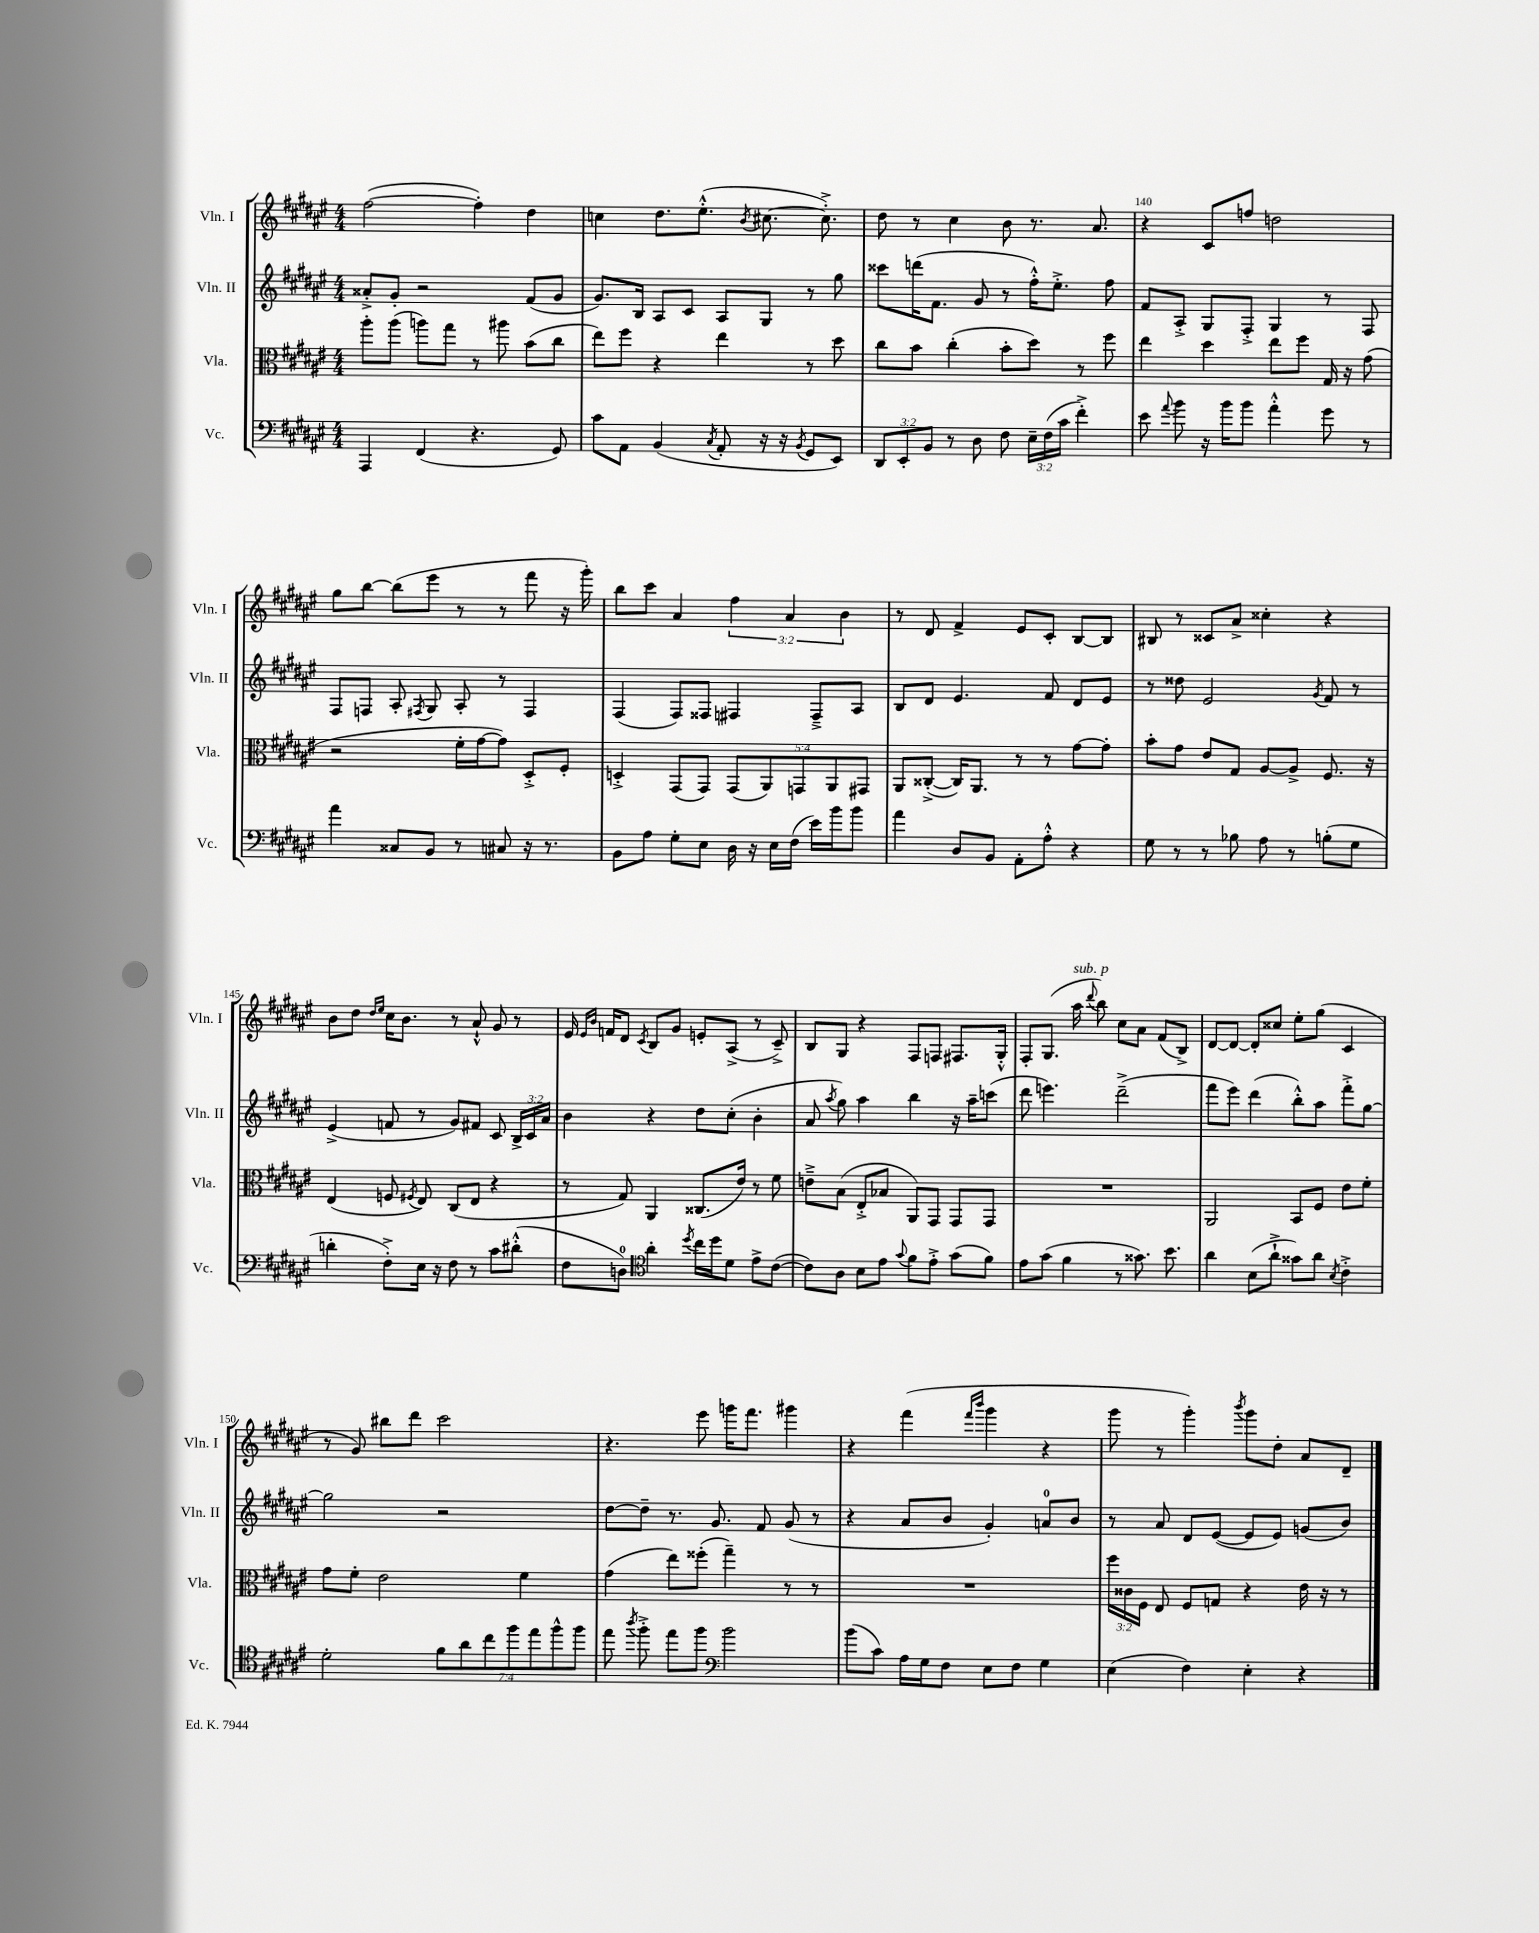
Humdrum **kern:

**kern	**kern	**kern	**kern
*staff4	*staff3	*staff2	*staff1
*clefF4	*clefC3	*clefG2	*clefG2
*k[f#c#g#d#a#e#]	*k[f#c#g#d#a#e#]	*k[f#c#g#d#a#e#]	*k[f#c#g#d#a#e#]
*M4/4	*M4/4	*M4/4	*M4/4
4AAA#	8aa#'	8a##'^	([2ff#
.	(8aa#	8g#'	.
(4FF#	8aa)	2r	.
.	8gg#	.	.
4.r	8r	.	4ff#'])
.	8aa#	.	.
.	(8b	(8f#	4dd#
8GG#)	8cc#	8g#	.
=	=	=	=
8c#	8ee#)	8.g#)	4cc
8AA#	8ff#	.	.
.	.	16B	.
(4BB	4r	8A#	8.dd#
.	.	8c#	.
.	.	.	(8.ee#'^^
8qC#	.	.	.
8AA#'	4ee#	8A#	.
.	.	.	8qb
16r	.	8G#	[8.cc#
16r	.	.	.
8qBB	.	.	.
8GG#	8r	8r	.
.	.	.	8.cc#'^])
8EE#)	8dd#	8gg#	.
=	=	=	=
12DD#	8cc#	8ccc##	8dd#
12EE#'	.	.	.
.	8b	(16ddd	8r
12BB	.	.	.
.	.	8.f#	.
8r	(4cc#'	.	4cc#
8D#	.	8g#	.
8F#	8b'	8r	8b
24E#~	8dd#)	16ff#'^^)	8.r
(24F#	.	.	.
.	.	8.ee#'^	.
24c#	.	.	.
4f#'^)	8r	.	.
.	.	.	8.a#
.	8ff#	8ff#	.
=	=	=	=
8e#	4ee#	8f#	4r
8qqa#	.	.	.
8b	.	8A#'^	.
16r	4dd#	8G#	8c#
16b	.	.	.
8b	.	8F#'^	8ff
4a#'^^	8ee#	4G#	2dd
.	8ff#	.	.
8g#	16G#	8r	.
.	16r	.	.
8r	(8g#	8F#	.
=	=	=	=
4a#	2r	8F#	8gg#
.	.	8F	[8bb
8C##	.	8A#'	(8bb]
.	.	8qF#	.
8BB	.	8G#	8eee#
8r	16f#'	8A#'	8r
.	[16g#	.	.
8C#	8g#])	8r	8r
16r	8D#'^	4F#	8fff#
8.r	.	.	.
.	8F#'	.	16r
.	.	.	16ggg#')
=	=	=	=
8BB	4D'^	(4F#	8bb
8A#	.	.	8ccc#
8G#'	(8GG#	8F#)	4a#
8E#	8GG#)	8F##	.
16D#	(10GG#	4F#	6ff#
16r	.	.	.
.	10AA#)	.	.
16E#	.	.	.
.	.	.	6a#
(16F#	.	.	.
.	10GG	.	.
16e#)	.	8F#~^	.
.	10AA#	.	.
16b	.	.	.
.	.	.	6b
8b	.	8A#	.
.	10GG#	.	.
=	=	=	=
4a#	8AA#	8B	8r
.	([8C##'^	8d#	8d#
8D#	16C##])	4.e#	4f#^
.	8.AA#	.	.
8BB	.	.	.
8AA#'	8r	.	8e#
8A#'^^	8r	8f#	8c#'
4r	[8g#	8d#	[8B
.	8g#']	8e#	8B]
=	=	=	=
8G#	8b'	8r	8B#
8r	8g#	8dd##	8r
8r	8e#	2e#	8c##
8B-	8G#	.	8a#^
8A#	[8A#	.	4cc##'
8r	8A#^]	.	.
.	.	8qg#	.
(8B'	8.F#	8f#	4r
8G#	.	8r	.
.	16r	.	.
=	=	=	=
4d'	(4E#	(4e#^	8b
.	.	.	8dd#
.	.	.	16qqdd#
.	.	.	16qqee#
8F#'^)	8F	8f	16cc#
.	.	.	8.b
.	8qF#	.	.
16E#	8E#)	8r	.
16r	.	.	.
8F#	(8C#	8g#)	8r
8r	8E#	8f#	8a#`^^
8c#	4r	8c#	8g#
(8d#'^^	.	24B^	8r
.	.	24c#	.
.	.	24a#	.
=	=	=	=
8F#	8r	4b	16e#
.	.	.	16qqe#
.	.	.	16qqb
.	.	.	16f
8D)	8G#)	.	8d#
*clefC4	*	*	*
.	.	.	8qc#
4a#'	4AA#	4r	8B
.	.	.	8g#
8qdd#	.	.	.
16cc#	(8.C##	8dd#	8e'
16dd#	.	.	.
8d#	.	(8cc#'	(8A#^
.	16e#)	.	.
8e#^	8r	4b'	8r
([8c#	8f#	.	8c#~^)
=	=	=	=
8c#])	8e~^	8a#	8B
.	.	8qaa#	.
8A#	(8B	8gg#)	8G#
8B	8E#'^	4aa#	4r
8e#	8B-	.	.
8qqg#	.	.	.
8f#	8AA#)	4bb	8F#
8e#'^	8GG#	.	8F
(8g#	8GG#	16r	8.F#
.	.	16aa#~	.
8f#)	8GG#	(8ccc	.
.	.	.	16G#'^^
=	=	=	=
8e#	1r	8ddd#	8F#'
(8g#	.	4.eee)	(8.G#
4f#	.	.	.
.	.	.	16aa#
.	.	.	8qqddd#
.	.	.	8bb)
8r	.	(2ddd#~^	8cc#
8.g##)	.	.	8a#
.	.	.	(8f#
8.b	.	.	.
.	.	.	8B^)
=	=	=	=
4a#	2AA#	8fff#	[8d#
.	.	8eee#)	8d#_
(8B	.	(4ddd#	8d#']
8a#`^	.	.	8cc##
8g##)	8BB	8bb'^^)	8ee#'
8a#	8F#	8aa#	(8gg#
8qB	.	.	.
4c#'^	8e#	8fff#'^	4c#
.	8f#'	[8gg#	.
=	=	=	=
2d#'	8g#	2gg#]	8r
.	8f#'	.	8g#)
.	2e#	.	8bb#
.	.	.	8ddd#
14f#	.	2r	2ccc#
14a#	.	.	.
14cc#	.	.	.
14ff#	.	.	.
.	4f#	.	.
14ee#	.	.	.
14ff#^^	.	.	.
14ff#	.	.	.
=	=	=	=
8ee#	(4g#	[8dd#	4.r
8qaa#	.	.	.
8ff#'^	.	8dd#~]	.
8ee#	8ee#)	8.r	.
8ff#	(8ff##'	.	8eee#
.	.	8.g#	.
*clefF4	*	*	*
2b	4gg#~)	.	16ggg
.	.	.	8.fff#
.	.	8f#	.
.	8r	(8g#	4ggg#
.	8r	8r	.
=	=	=	=
(8b	1r	4r	4r
8c#)	.	.	.
16A#	.	8a#	(4fff#
16G#	.	.	.
8F#	.	8b	.
.	.	.	16qqfff#
.	.	.	16qqbbb
8E#	.	4g#')	4ggg#
8F#	.	.	.
4G#	.	8a	4r
.	.	8b	.
=	=	=	=
(4E#	24ff#	8r	8ggg#
.	24c##	.	.
.	24F#	.	.
.	8E#	8a#	8r
4F#)	8F#	8d#	4ggg#')
.	8G	([8e#	.
.	.	.	8qbbb
4E#'	4r	8e#]	8ggg#
.	.	8e#)	8dd#'
4r	16e#	(8g	8a#
.	16r	.	.
.	8r	8b)	8d#~
==	==	==	==
*-	*-	*-	*-
